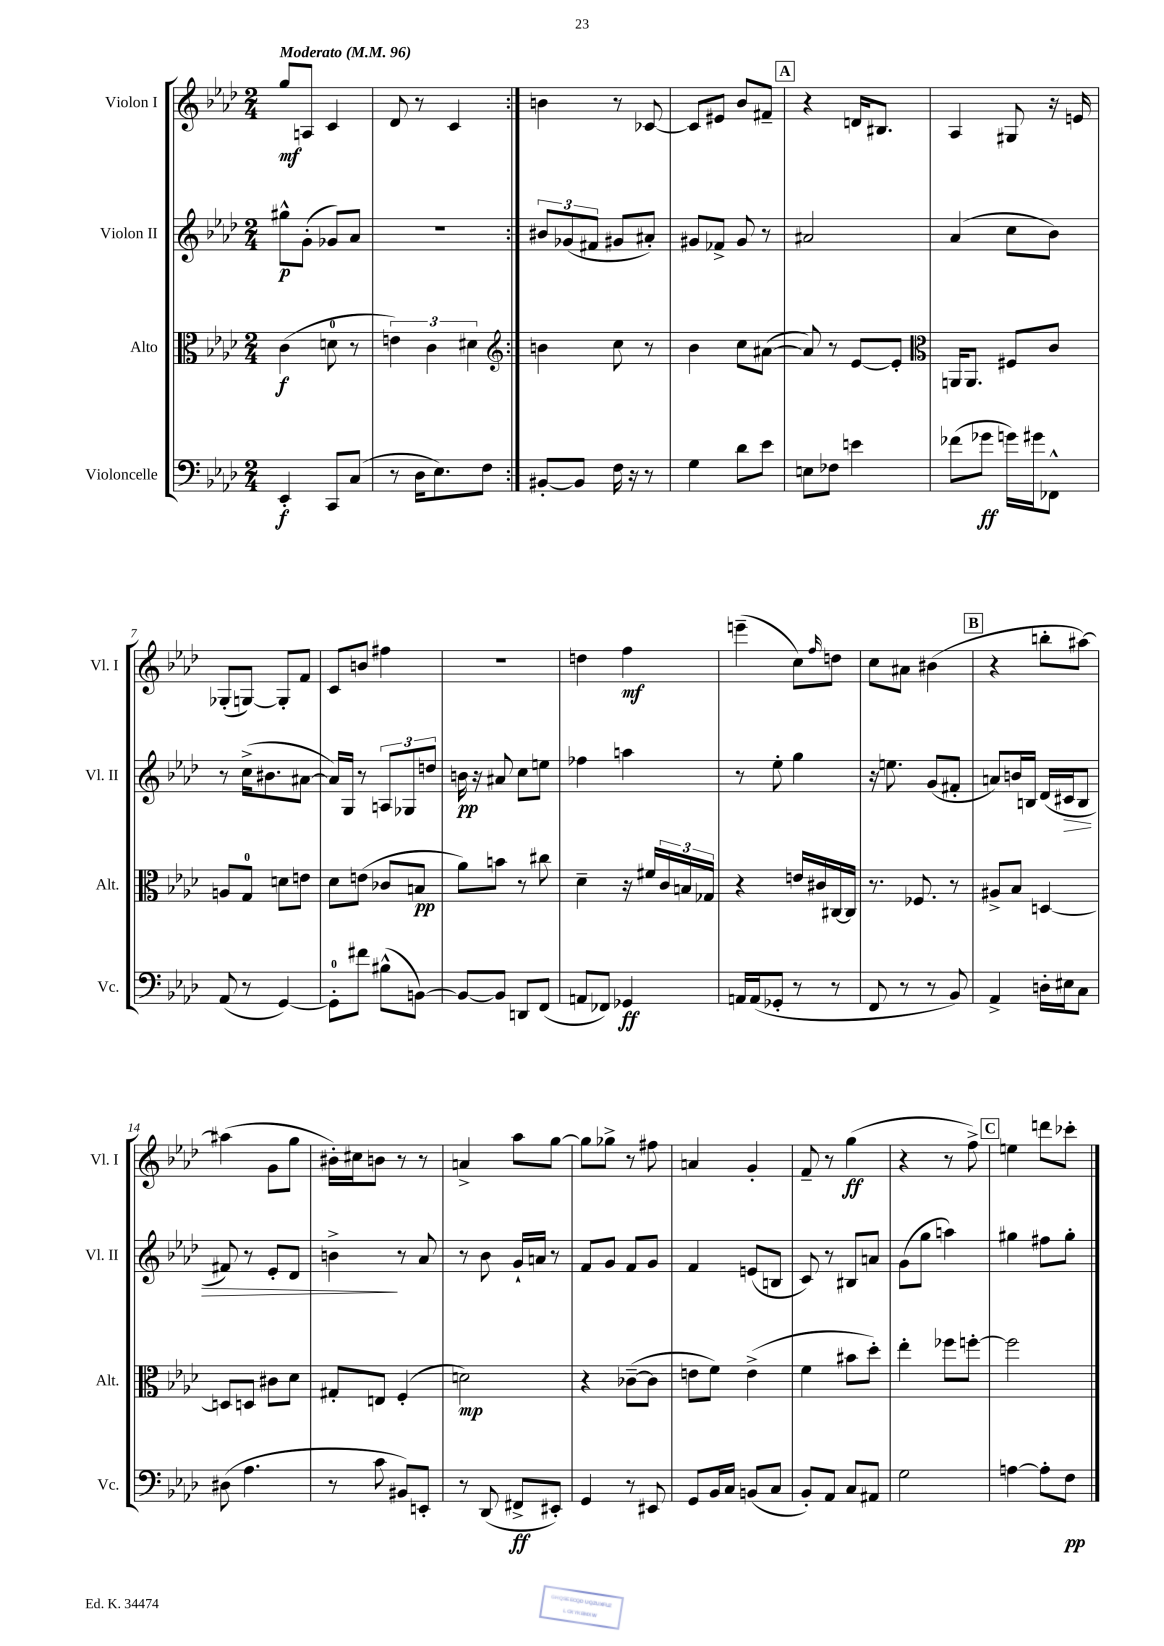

**kern	**kern	**kern	**kern
*staff4	*staff3	*staff2	*staff1
*clefF4	*clefC3	*clefG2	*clefG2
*k[b-e-a-d-]	*k[b-e-a-d-]	*k[b-e-a-d-]	*k[b-e-a-d-]
*M2/4	*M2/4	*M2/4	*M2/4
*MM96	*MM96	*MM96	*MM96
4EE-'	(4c	8gg#^^	8gg
.	.	(8g'	8A
8CC	8d	8g-)	4c
(8C	8r	8a-	.
=	=	=	=
8r	6e)	2r	8d-
16D-	.	.	8r
.	6c	.	.
8.E-)	.	.	.
.	.	.	4c
.	6d#	.	.
8F	.	.	.
=:|!	=:|!	=:|!	=:|!
*	*clefG2	*	*
[8BB#'	4b	12b#	4b
.	.	(12g-	.
8BB#]	.	.	.
.	.	12f#	.
16F	8cc	8g#	8r
16r	.	.	.
8r	8r	8a#')	[8c-
=	=	=	=
4G	4b-	8g#	8c-]
.	.	8f-^	8e#
8d-	8cc	8g#	8b-
8e-	([8a#	8r	8f#~
=	=	=	=
8E	8a#])	2a#	4r
8F-	8r	.	.
4e	[8e-	.	16d
.	.	.	8.B#
.	8e-']	.	.
=	=	=	=
*	*clefC3	*	*
(8f-	16AA	(4a-	4A-
.	8.AA	.	.
8g-	.	.	.
16g)	8F#	8cc	8G#
16g#	.	.	.
8FF-^^	8c	8b-)	16r
.	.	.	16e
=	=	=	=
(8AA-	8A	8r	(8G-'
8r	8G	(16cc^	[8G)
.	.	8.b#	.
[4GG)	8d	.	8G']
.	8e	[8a#	8f
=	=	=	=
8GG']	8d-	16a#])	8c
.	.	16G	.
8f#	(8e	8r	8b
(8B#^^	8c-	12A	4ff#
.	.	12G-	.
[8BB)	8B	.	.
.	.	12dd	.
=	=	=	=
8BB_	8a-)	16b	2r
.	.	16r	.
8BB]	8b	8a#	.
8DD	8r	8cc	.
(8FF	8cc#	8ee	.
=	=	=	=
8AA	4d-~	4ff-	4dd
8FF-)	.	.	.
4GG-	16r	4aa	4ff
.	16f#	.	.
.	24c	.	.
.	24B	.	.
.	24G-	.	.
=	=	=	=
16AA	4r	8r	(4eee~
(16AA	.	.	.
8GG-'	.	8ee-'	.
8r	16e	4gg	8cc)
.	16c#	.	.
.	.	.	16qqff
8r	[16C#	.	8dd
.	16C#]	.	.
=	=	=	=
8FF	8.r	16r	8cc
.	.	8.ee	.
8r	.	.	8a#
.	8.F-	.	.
8r	.	(8g	(4b#
8BB-)	8r	8f#'	.
=	=	=	=
4AA-^	8A#^	8a)	4r
.	8B-	16b	.
.	.	16B	.
16D'	[4D	(16d-	8bb'
16E#	.	16c#	.
8C	.	8B	[8aa#)
=	=	=	=
(8D#	8D]	8f#)	(4aa#]
4.A-	8D	8r	.
.	8c#	8e-'	8g
.	8d-	8d-	8gg
=	=	=	=
8r	8G#'	4b^	16b#')
.	.	.	16cc#
8c	8E	.	8b
8BB#)	(4F'	8r	8r
8EE'	.	8a-	8r
=	=	=	=
8r	2d)	8r	4a^
(8DD-	.	8b-	.
8FF#^	.	16g`	8aa-
.	.	16a	.
8EE#')	.	8r	[8gg
=	=	=	=
4GG	4r	8f	8gg]
.	.	8g	8gg-^
8r	([8c-~	8f	8r
8EE#	8c-]	8g	8ff#
=	=	=	=
8GG	8e	4f	4a
16BB-	8f)	.	.
16C	.	.	.
(8BB	(4e^	(8e	4g'
8C	.	8B	.
=	=	=	=
8BB-')	4f	8c)	8f~
8AA-	.	8r	8r
8C	8b#	8B#	(4gg
8AA#	8dd-')	8a	.
=	=	=	=
2G	4ee-'	(8g	4r
.	.	8gg	.
.	8ff-	4aa)	8r
.	[8ff'	.	8ff^)
=	=	=	=
[4A	2ff]	4gg#	4ee
8A']	.	8ff#	8ddd
8F	.	8gg#'	8ccc-'
==	==	==	==
*-	*-	*-	*-
